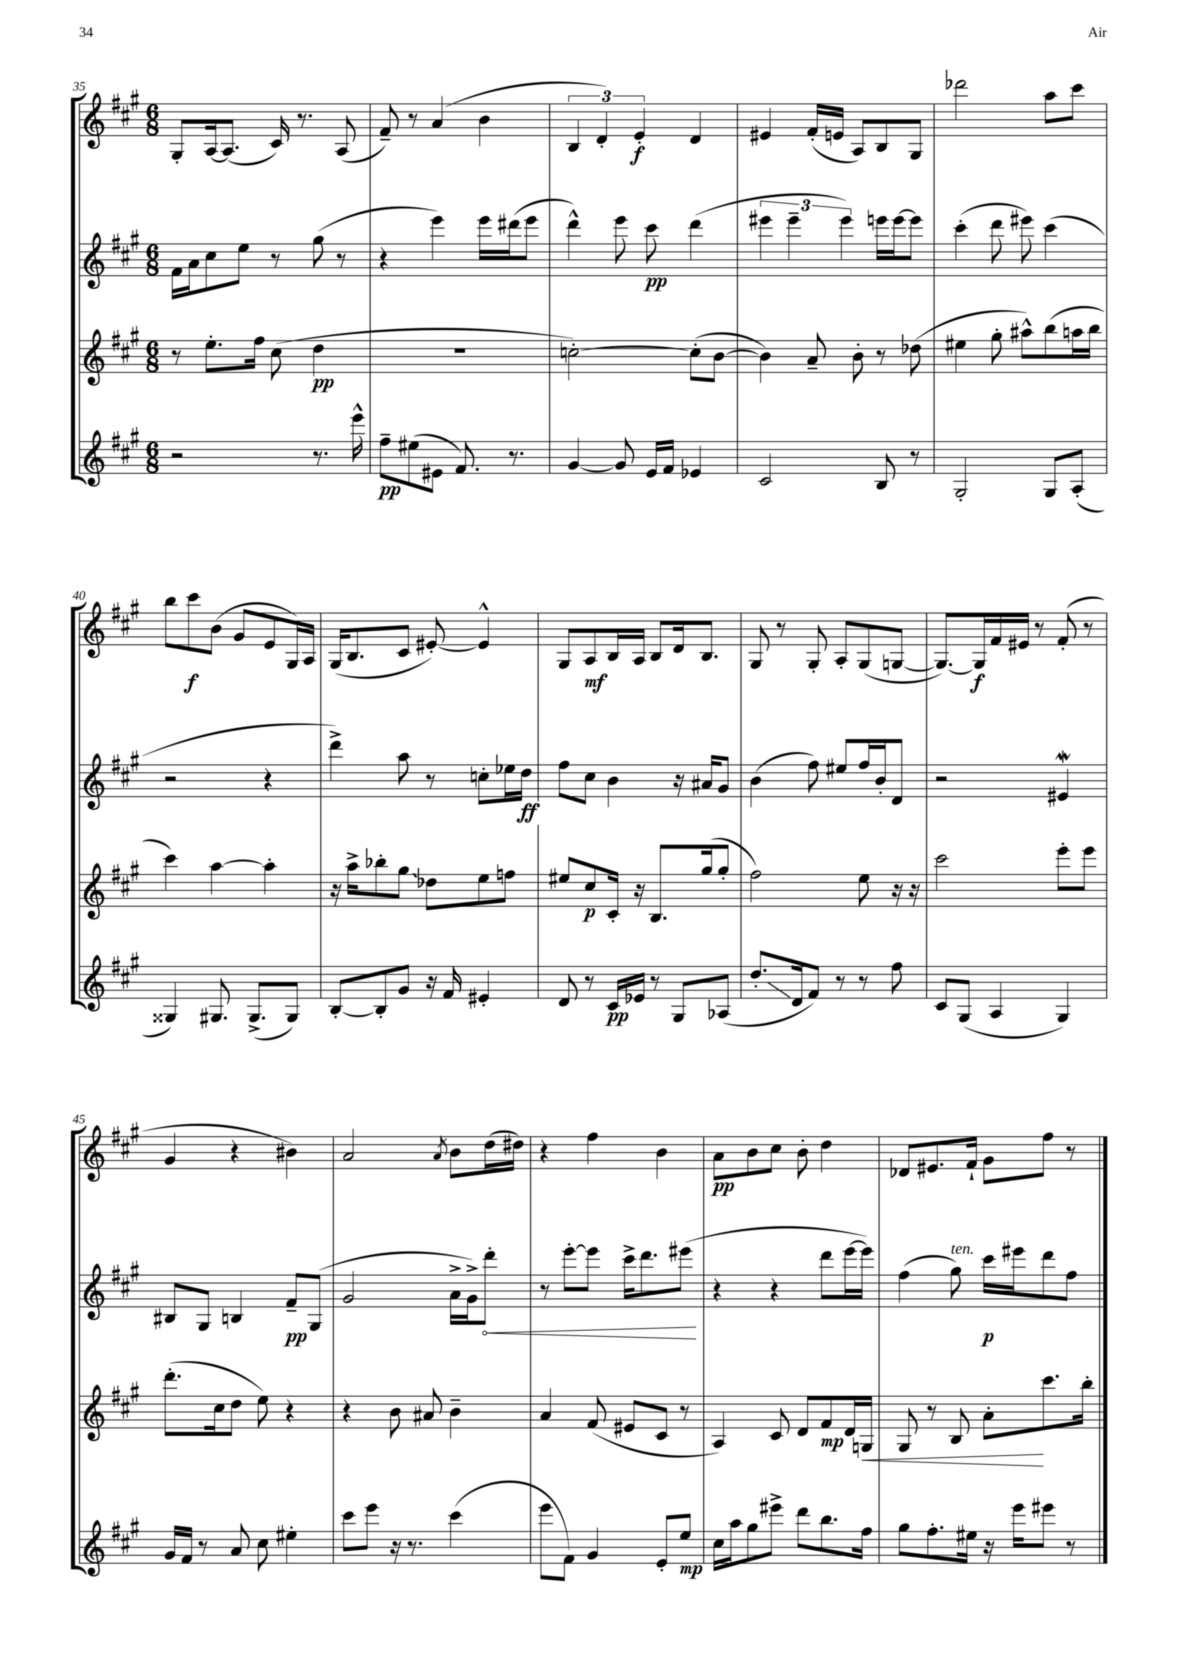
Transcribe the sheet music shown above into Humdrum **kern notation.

**kern	**kern	**kern	**kern
*staff4	*staff3	*staff2	*staff1
*clefG2	*clefG2	*clefG2	*clefG2
*k[f#c#g#]	*k[f#c#g#]	*k[f#c#g#]	*k[f#c#g#]
*M6/8	*M6/8	*M6/8	*M6/8
2r	8r	16f#\LL	8G#'/L
.	.	16a\J	.
.	8.ee'\L	8cc#\	[16A/k
.	.	.	(8.A/]J
.	.	8ee\J	.
.	16ff#\Jk	.	.
.	(8cc#\	8r	16c#/)
.	.	.	8.r
8.r	4dd\	(8gg#\	.
.	.	8r	(8A/
16eee^^\	.	.	.
=	=	=	=
8ff#~\L	2.r	4r	8f#~/)
(8ee#\	.	.	8r
8e#\J	.	4eee\)	(4a/
8.f#/)	.	.	.
.	.	16eee\LL	4b\
8.r	.	(16ddd#\J	.
.	.	8eee\J	.
=	=	=	=
[4g#/	[2cc'\)	4ddd^^\)	6B/
.	.	.	6d'/)
8g#/]	.	8eee\	.
.	.	.	6e'/
16e/LL	.	8ccc#\	.
16f#/JJ	.	.	.
4e-/	(8cc'\]L	(4ddd\	4d/
.	[8b\J	.	.
=	=	=	=
2c#/	4b\])	6eee#\	4e#/
.	.	6eee#~\	.
.	8a~/	.	(16f#'/LL
.	.	.	16e/JJ
.	.	6eee#\)	.
.	8b'\	.	8A/L)
8B/	8r	16eee\LL	8B/
.	.	[16eee\J	.
8r	(8dd-\	8eee\]J	8G#/J
=	=	=	=
2G#'/	4ee#\	(4ccc#'\	2ddd-\
.	8gg#'\	8ddd\	.
.	8aa#^^\L)	8eee#\)	.
8G#/L	(8bb\	(4ccc#\	8aa\L
(8A'/J	16aa\L	.	8ccc#\J
.	16bb\JJ	.	.
=	=	=	=
4G##/)	4ccc#\)	2r	8bb\L
.	.	.	8ccc#\
8.G#/	[4aa\	.	(8b\J
.	.	.	8g#/L
(8.G#^/L	.	.	.
.	4aa'\]	4r	8e/
8G#/J)	.	.	16G#/L)
.	.	.	16A/JJ
=	=	=	=
[8B'/L	16r	4ddd^\)	(16G#/LK
.	16aa^\LK	.	8.B/
8B'/]	8bb-'\	.	.
8g#/J	8gg#\J	8aa\	8c#/J
16r	8dd-\L	8r	[8e#'/)
16f#/	.	.	.
4e#'/	8ee\	8cc'\L	4e#^^/]
.	8ff\J	16ee-\L	.
.	.	16dd\JJ	.
=	=	=	=
8d/	8ee#/L	8ff#\L	8G#/L
8r	8cc#/	8cc#\J	8A/
16c#/LL	16c#'/Jk	4b\	16B/L
16e-/JJ	16r	.	16A/JJ
8r	8.B/L	.	8B/L
8G#/L	.	16r	16d/k
.	(16gg#/k	16a#/LK	8.B/J
(8A-/J	8gg#'/J	8g#/J	.
=	=	=	=
8.dd'/L	2ff#\)	(4b\	8G#/
.	.	.	8r
16d/k	.	.	.
8f#/J)	.	8ff#\)	8G#'/
8r	.	8ee#/L	8A'/L
8r	8ee\	16ff#/L	(8G#/
.	.	16b'/J	.
8ff#\	16r	8d/J	[8G/J
.	16r	.	.
=	=	=	=
8c#/L	2ccc#\	2r	8.G/_L)
(8G#/J	.	.	.
.	.	.	16G/]L
4A/	.	.	16f#/
.	.	.	16e#/JJ
.	.	.	8r
4G#/)	8eee'\L	4e#/	(8f#'/
.	8eee\J	.	8r
=	=	=	=
16g#/LL	(8.ddd'\L	8B#/L	4g#/
16f#/JJ	.	.	.
8r	.	8G#/J	.
.	16cc#\k	.	.
8a/	8dd\J	4B/	4r
8cc#\	8ee\)	.	.
4ee#'\	4r	8f#~/L	4b#\)
.	.	(8G#/J	.
=	=	=	=
8ccc#\L	4r	2g#/	2a/
8eee\J	.	.	.
16r	8b\	.	.
8.r	.	.	.
.	8a#/	.	.
.	.	.	8qa/
(4ccc#\	4b~\	16a^\LL	8b\L
.	.	16g#^\J)	.
.	.	8ddd'\J	(16dd\L
.	.	.	16dd#\JJ)
=	=	=	=
8eee\L	4a/	8r	4r
8f#\J)	.	[8eee'\L	.
4g#/	(8f#/	8eee\]J	4ff#\
.	8e#/L	16ccc#^\LK	.
.	.	8.ddd\	.
8e'/L	8c#/J	.	4b\
8ee/J	8r	(8eee#\J	.
=	=	=	=
16cc#\LL	4A/)	4r	8a\L
16aa\J	.	.	.
8gg#\	.	.	8b\
8eee#^\J	8c#/	4r	8cc#\J
8ddd\L	8d/L	.	8b'\
8.bb\	8f#/	8ddd\L	4dd\
.	16d/L	[16eee\L	.
16ff#\Jk	16G/JJ	16eee\]JJ)	.
=	=	=	=
8gg#\L	8G#/	(4ff#\	8d-/L
8.ff#'\	8r	.	8.e#/
.	8B/	8gg#\)	.
16ee#\Jk	.	.	16f#`/Jk
16r	8a'\L	16ccc#\LL	8g#\L
16eee\LK	.	16eee#\J	.
8eee#\J	8.ccc#\	8ddd\	8ff#\J
8r	.	8ff#\J	8r
.	16bb'\Jk	.	.
==	==	==	==
*-	*-	*-	*-
